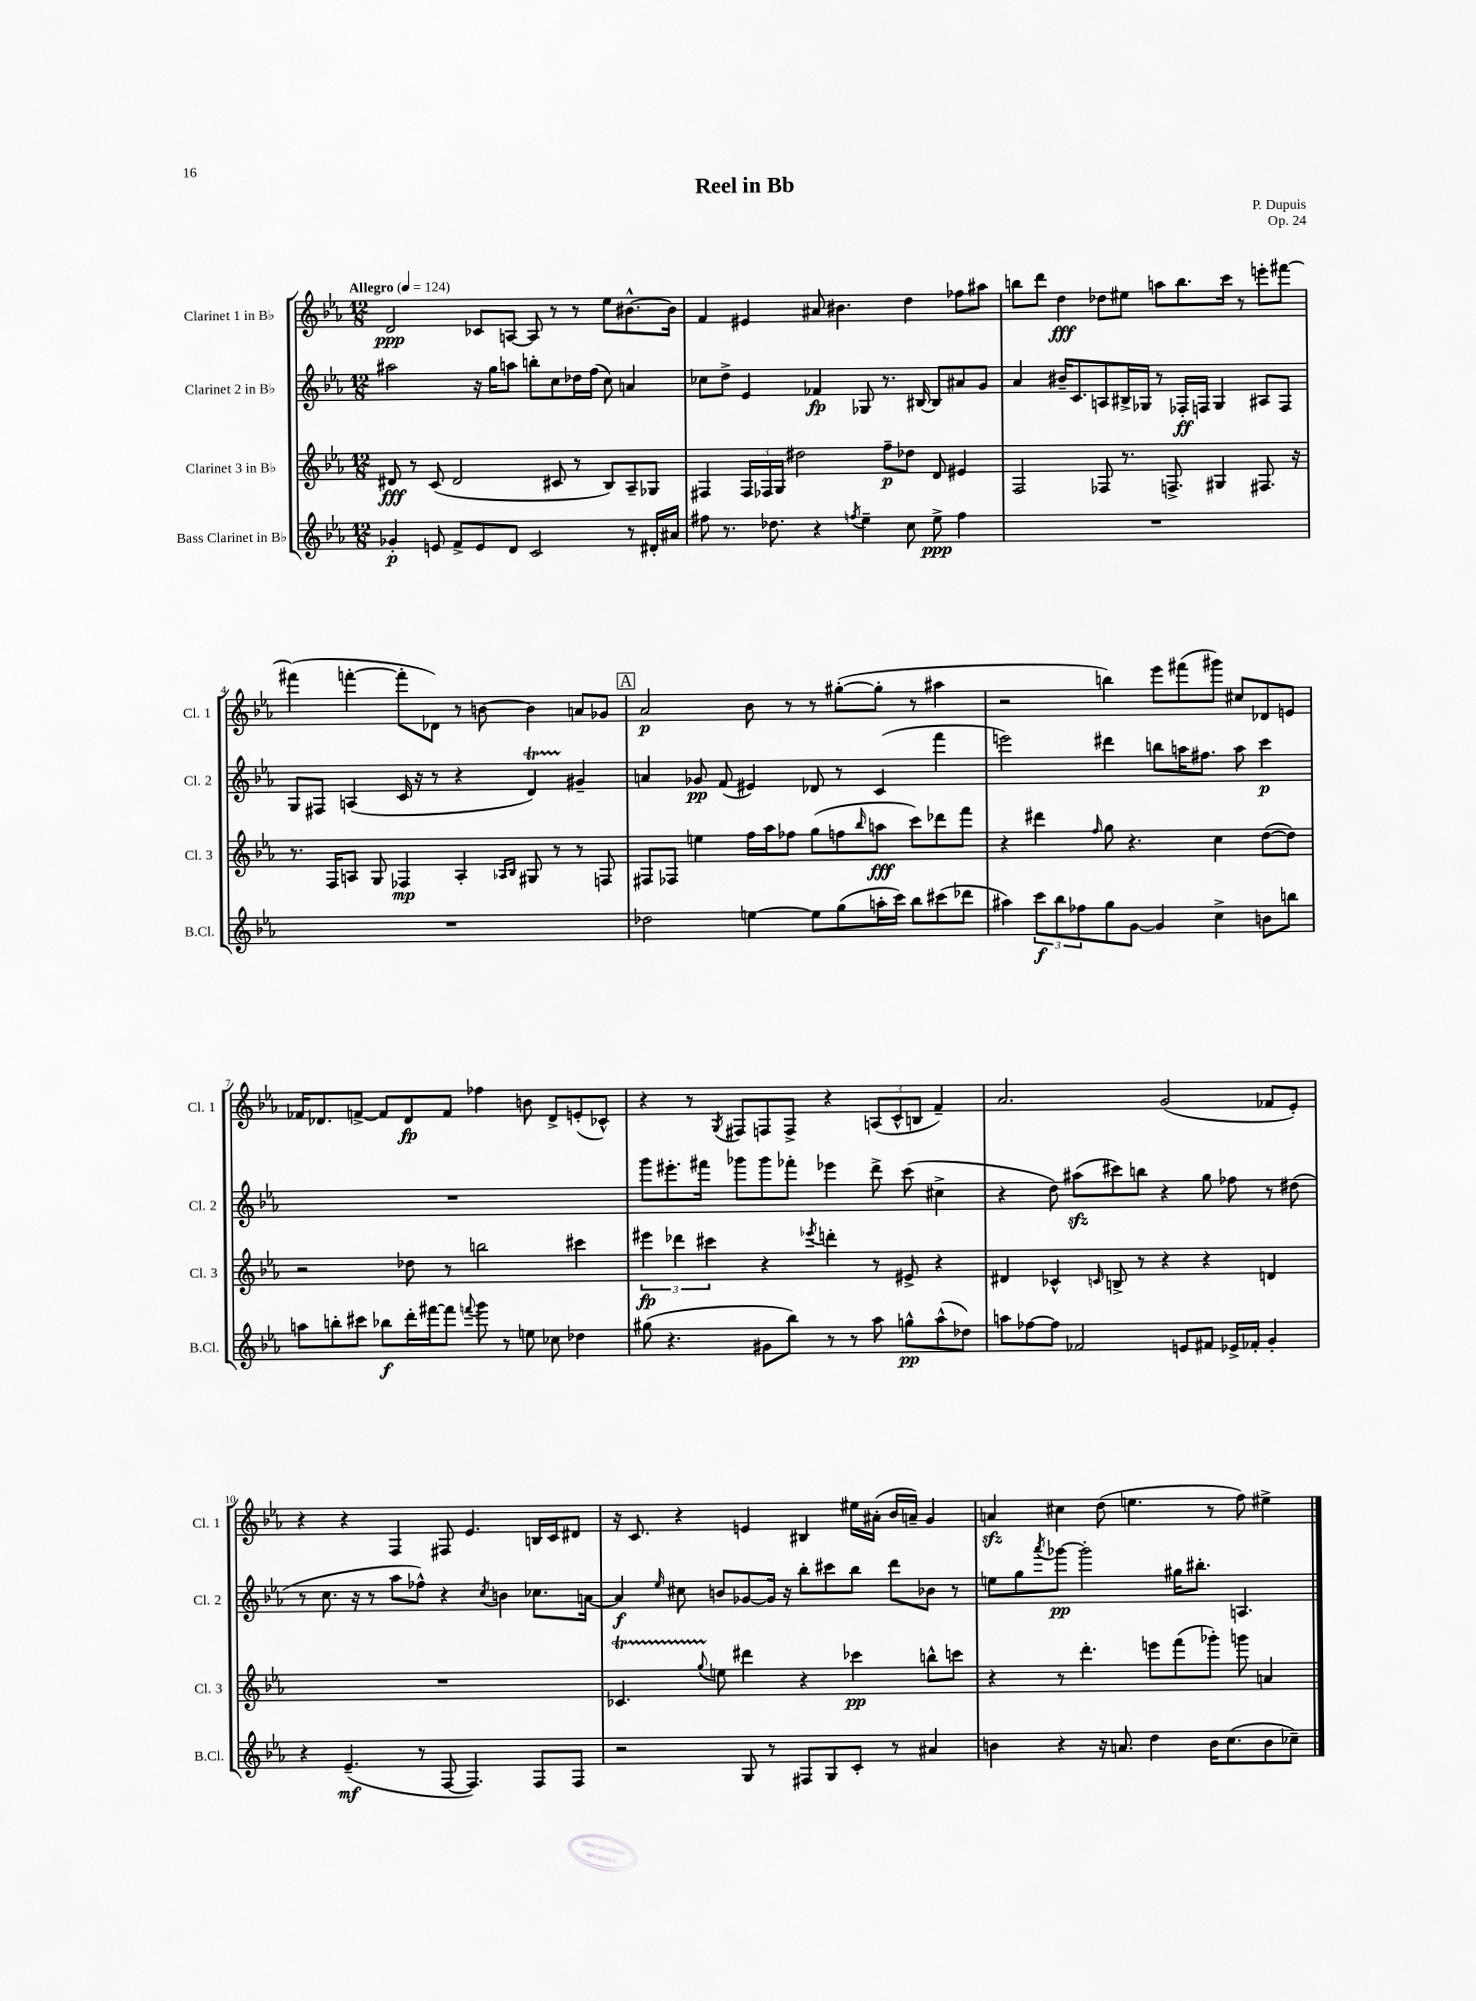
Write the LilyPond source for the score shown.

\header { title = "Reel in Bb" composer = "P. Dupuis" opus = "Op. 24" }
<<
\new StaffGroup <<
\new Staff = "s0" \with { instrumentName = "Clarinet 1 in Bb" shortInstrumentName = "Cl. 1" } {
    \clef treble \key ees \major \numericTimeSignature \time 12/8 \tempo "Allegro" 4 = 124
    d'2\ppp ces'8 a8~ a8 r8 r8 ees''8 bis'8.~-^ bis'16 |
    f'4 eis'4 ais'8 bis'4. d''4 fes''8 ais''8 |
    b''8 d'''8 d''4\fff des''8 eis''8 a''8 b''8. c'''16 r8 e'''8-. fis'''8~ |
    fis'''4( f'''4~-. f'''8-. des'8) r8 b'8~ b'4 a'8 ges'8 |
    \mark \markup { \box "A" } aes'2\p bes'8 r8 r8 gis''8~-.( gis''8-. r8 ais''4 |
    r2 b''4) ees'''8 fis'''8( gis'''8) cis''8 des'8 e'8 |
    fes'16 des'8. f'8~-> f'8 des'8\fp f'8 fes''4 b'8 des'8-> e'8-.( ces'8-^) |
    r4 r8 \acciaccatura { g8 } fis8 f8 f8-> r4 \tuplet 3/2 { a8( c'8-^ b8 } f'4--) |
    aes'2. g'2( fes'8 ees'8-.) |
    r4 r4 f4 fis8 ees'4. b16 c'16 dis'8 |
    r16 c'8. r4 e'4 bis4 eis''16 ais'16-.( bes'16 a'16--) g'4 |
    a'4\sfz cis''4 d''8( e''4. r8 f''8) eis''4-> \bar "|." |
}
\new Staff = "s1" \with { instrumentName = "Clarinet 2 in Bb" shortInstrumentName = "Cl. 2" } {
    \clef treble \key ees \major \numericTimeSignature \time 12/8
    ais''2 r16 g''16 a''8 b''8-. c''8 des''16 f''16( c''8) a'4 |
    ces''8 d''8-> ees'4 fes'4\fp ges8 r8. bis16~ bis8 ais'8 g'8 |
    aes'4 bis'16-- c'8. a8 bis16-> ges16 r8 fes16-.\ff f16 ges4 ais8 f8 |
    g8 fis8 a4( c'16 r16 r8 r4 d'4\startTrillSpan) gis'4--\stopTrillSpan |
    \mark \markup { \box "A" } a'4 ges'8\pp f'8( eis'4) des'8 r8 c'4( f'''4 |
    e'''2) dis'''4 b''8 a''16 fis''8. a''8 c'''4\p |
    R1. |
    g'''8 eis'''8.-. fis'''16 ges'''8 ges'''8 fes'''8-. ees'''4 d'''8-> c'''8( cis''4-> |
    r4 d''8) ais''8\sfz( cis'''8) b''8 r4 g''8 fes''8 r8 dis''8( |
    r8 c''8. r16 r8 aes''8 fes''8-^) r4 \acciaccatura { c''8 } b'4 ces''8. a'16~ |
    a'4\f \grace { ees''16 } cis''8 b'8 ges'8~ ges'16 r16 bes''8-. cis'''8 bes''8 d'''8 bes'8 r8 |
    e''8 g''8 \acciaccatura { aes'''8 } ges'''8~\pp ges'''2-. gis''16 bis''8.-. a4. \bar "|." |
}
\new Staff = "s2" \with { instrumentName = "Clarinet 3 in Bb" shortInstrumentName = "Cl. 3" } {
    \clef treble \key ees \major \numericTimeSignature \time 12/8
    dis'8\fff r8 c'8( dis'2 cis'8 r8 bes8) aes8-- ges8 |
    fis4 \tuplet 3/2 { fis16 fes16 g16 } dis''2 f''8--\p des''8 d'8 eis'4 |
    f2 fes8 r8. f8.-> gis4 fis8. r16 |
    r8. f16 a8 g8 fes4\mp a4-. \grace { aes16 bes16 } gis8 r8 r8 f8 |
    \mark \markup { \box "A" } fis8 fes8 e''4 f''16 aes''16 fes''8 g''8( f''8 \grace { bes''16 } a''8\fff c'''8) des'''8 f'''8 |
    r4 dis'''4 \grace { f''16 } g''8 r4. c''4 d''8~( d''8) |
    r2 des''8 r8 b''2 cis'''4 |
    \tuplet 3/2 { eis'''4\fp des'''4 cis'''4 } r4 \acciaccatura { ees'''8 } d'''4-. r8 eis'8-> r4 |
    dis'4 ces'4-^ \grace { c'16 } b8-> r8 r4 r4 d'4 |
    R1. |
    ces'4.\startTrillSpan \appoggiatura { g''8 } e''8\stopTrillSpan dis'''4 r4 ces'''4\pp b''8-^ c'''8 |
    r4 r8 d'''4.-. e'''8 f'''8( ges'''8-.) g'''8 a'4 \bar "|." |
}
\new Staff = "s3" \with { instrumentName = "Bass Clarinet in Bb" shortInstrumentName = "B.Cl." } {
    \clef treble \key ees \major \numericTimeSignature \time 12/8
    ges'4-.\p e'8 f'8-> e'8 d'8 c'2 r8 dis'16-. ais'16 |
    fis''8 r8. des''8. r4 \acciaccatura { f''8 } ees''4-- c''8 ees''8->\ppp f''4 |
    R1. |
    R1. |
    \mark \markup { \box "A" } des''2 e''4~ e''8 g''8( a''16-. c'''16) bes''8 cis'''8( des'''8 |
    ais''4) \tuplet 3/2 { c'''8\f bes''8 fes''8 } g''8 g'8~ g'4 c''4-> b'8 b''8 |
    a''8 b''8-. cis'''8 bes''8\f d'''16-. fis'''16~ fis'''8 \appoggiatura { f'''8 } g'''8 r8 e''8 ces''8 des''4 |
    gis''8( r4. gis'8 bes''8) r8 r8 aes''8 g''8-^\pp aes''8-^( des''8) |
    a''8 fes''8~ fes''8 fes'2 e'8 fis'8 ees'16-> fes'16-. g'4-. |
    r4 ees'4.--\mf( r8 f8~ f4.) f8 f8 |
    r2 g8 r8 fis8 g8 c'8-. r8 ais'4 |
    b'4 r4 r16 a'8. d''4 b'16 c''8.( b'8 ces''8--) \bar "|." |
}
>>
>>
